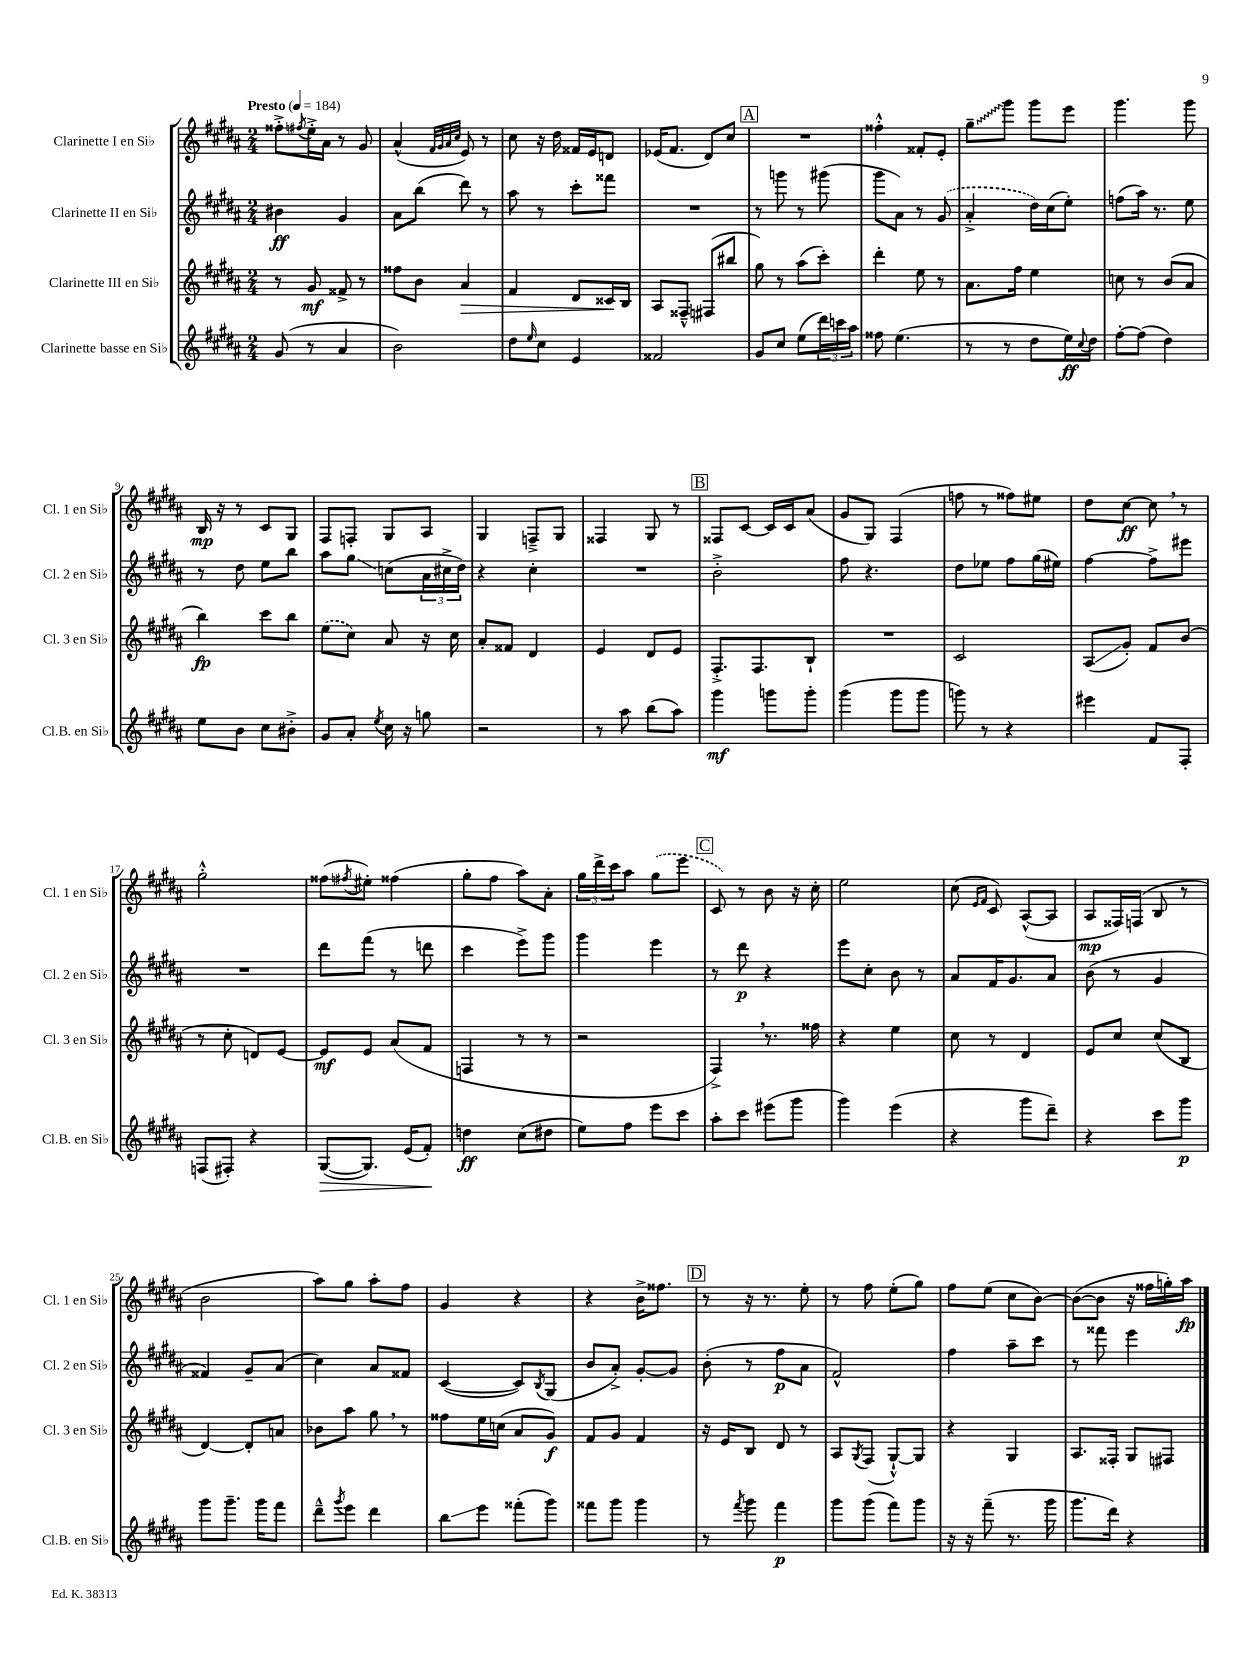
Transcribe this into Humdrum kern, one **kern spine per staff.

**kern	**kern	**kern	**kern
*staff4	*staff3	*staff2	*staff1
*clefG2	*clefG2	*clefG2	*clefG2
*k[f#c#g#d#a#]	*k[f#c#g#d#a#]	*k[f#c#g#d#a#]	*k[f#c#g#d#a#]
*M2/4	*M2/4	*M2/4	*M2/4
*MM184	*MM184	*MM184	*MM184
(8g#/	8r	4b#\	8ff##'^\L
.	.	.	8qff#/
8r	8g#/	.	16ee'^\L
.	.	.	16a#\JJ
4a#/	8f##^/	4g#/	8r
.	8r	.	8g#/
=	=	=	=
2b\)	8ff##\L	8a#\L	(4a#^^/
.	8b\J	(8bb\J	.
.	.	.	32qqf#/LLL
.	.	.	32qqg#/
.	.	.	32qqa#/
.	.	.	32qqcc#/JJJ
.	4a#/	8ddd#\)	8e/)
.	.	8r	8r
=	=	=	=
8dd#\L	4f#/	8aa#\	8cc#\
16qqee/	.	.	.
8cc#\J	.	8r	16r
.	.	.	16dd#\
4e/	8d#/L	8ccc#'\L	16f##/LL
.	.	.	16e/J
.	16c##/L	8fff##\J	8d/J
.	16B/JJ	.	.
=	=	=	=
2f##/	8A#/L	2r	(16e-/LK
.	.	.	8.f#/J
.	8F##~^^/J	.	.
.	(8F#/L	.	8d#/L)
.	8bb#/J	.	8cc#/J
=	=	=	=
8g#/L	8gg#\)	8r	2r
8cc#/J	8r	8ggg\	.
(8ee\L	(8aa#\L	8r	.
24ddd#\L)	8ccc#'\J)	(8ggg#\	.
24ccc\	.	.	.
24aa#\JJ	.	.	.
=	=	=	=
8ff##\	4ddd#'\	8ggg#\L	4ff##'^^\
(4.ee\	.	8a#\J)	.
.	8ee\	8r	8f##'/L
.	8r	(8g#/	8e'/J
=	=	=	=
8r	8.a#\L	4a#'^/	8gg#~\L
8r	.	.	8ggg#\J
.	16ff#\Jk	.	.
8dd#\L	4ee\	16dd#\LL)	8ggg#\L
.	.	(16cc#\J	.
16ee\L)	.	8ee'\J)	8eee\J
8qqcc#/	.	.	.
16dd#\JJ	.	.	.
=	=	=	=
[8ff#'\L	8cc\	(8ff\L	4.ggg#\
(8ff#\]J	8r	16aa#\Jk)	.
.	.	8.r	.
4dd#\)	(8b/L	.	.
.	8a#/J	8ee\	8ggg#\
=	=	=	=
8ee\L	4bb\)	8r	16B/
.	.	.	16r
8b\J	.	8dd#\	8r
8cc#\L	8ccc#\L	8ee\L	8c#/L
8b#'^\J	8bb\J	8bb\J	8G#/J
=	=	=	=
8g#/L	(8ee\L	8aa#\L	8F#/L
8a#'/J	8cc#\J)	8gg#\J	8F'/J
8qee/	.	.	.
16cc#\	8a#/	(8cc\L	8G#/L
16r	.	.	.
8gg\	16r	24a#\L	8A#/J
.	.	24cc#^\	.
.	16cc#\	.	.
.	.	24dd#\JJ)	.
=	=	=	=
2r	8a#'/L	4r	4G#/
.	8f##/J	.	.
.	4d#/	4cc#'\	8F~^/L
.	.	.	8G#/J
=	=	=	=
8r	4e/	2r	4F##/
8aa#\	.	.	.
(8bb\L	8d#/L	.	8G#/
8aa#\J)	8e/J	.	8r
=	=	=	=
4ggg#\	8.F#'^/L	2b'^\	8F##/L
.	.	.	[8c#/J
.	8.F#/	.	.
8ggg\L	.	.	16c#/]LL
.	.	.	16c#/J
8ggg'\J	8B`/J	.	(8a#/J
=	=	=	=
(4ggg#\	2r	8ff#\	8g#/L
.	.	4.r	8G#/J)
8ggg#\L	.	.	(4F#/
8ggg#\J	.	.	.
=	=	=	=
8ggg\)	2c#/	8dd#\L	8ff\
8r	.	8ee-\J	8r
4r	.	8ff#\L	8ff##\L)
.	.	(16gg#\L	8ee#\J
.	.	16ee#\JJ)	.
=	=	=	=
4eee#\	(8A#/L	[4ff#\	8dd#\L
.	8g#'/J)	.	[8cc#\J
8f#/L	8f#/L	8ff#^\]L	8cc#\]
8F#'/J	(8b/J	8eee#\J	8r
=	=	=	=
(8F/L	8r	2r	2gg#'^^\
8F#'/J)	8cc#'\	.	.
4r	8d/L)	.	.
.	[8e/J	.	.
=	=	=	=
([8G#/L	8e/]L	8ddd#\L	(8ff##\L
.	.	.	8qff#/
8.G#/]J)	8e/J	(8fff#\J	8ee#'\J)
.	(8a#/L	8r	(4ff##\
(16e/LK	.	.	.
8f#'/J)	8f#/J	8ddd\	.
=	=	=	=
4dd\	4F/	4ccc#\	8gg#'\L
.	.	.	8ff#\J
(8cc#\L	8r	8eee^\L)	8aa#\L)
8dd#\J	8r	8ggg#\J	8a#'\J
=	=	=	=
8ee\L)	2r	4ggg#\	24gg#\LL
.	.	.	24ddd#^\
.	.	.	24ccc#\J
8ff#\J	.	.	8aa#\J
8eee\L	.	4eee\	(8gg#\L
8ccc#\J	.	.	8eee\J
=	=	=	=
8aa#'\L	4F#^/)	8r	8c#/)
8ccc#\J	.	8ddd#\	8r
(8eee#\L	8.r	4r	8b\
8ggg#\J	.	.	16r
.	16ff##\	.	16cc#'\
=	=	=	=
4ggg#\)	4r	8eee\L	2ee\
.	.	8cc#'\J	.
(4eee\	4ee\	8b\	.
.	.	8r	.
=	=	=	=
4r	8cc#\	8a#/L	(8cc#\
.	.	.	16qqe/LL
.	.	.	16qqf#/JJ
.	8r	16f#/K	8c#/)
.	.	8.g#/	.
8ggg#\L	4d#/	.	([8A#^^/L
8ddd#~\J)	.	8a#/J	8A#/]J
=	=	=	=
4r	8e/L	(8b\	8A#/L
.	8cc#/J	8r	16F##/L)
.	.	.	(16F/JJ
8ccc#\L	(8cc#/L	4g#/	8B/
8ggg#\J	8B/J	.	8r
=	=	=	=
8ggg#\L	[4d#/)	4f##/)	2b\
8.ggg#~\J	.	.	.
.	8d#'/]L	8g#~/L	.
16ggg#\LK	.	.	.
8fff#\J	8a/J	(8a#/J	.
=	=	=	=
8ddd#~^^\L	8b-\L	4cc#\)	8aa#\L)
8qggg#/	.	.	.
8eee\J	8aa#\J	.	8gg#\J
4ddd#\	8gg#\	8a#/L	8aa#'\L
.	8r	8f##/J	8ff#\J
=	=	=	=
8bb\L	8ff##\L	([4c#/	4g#/
8eee\J	16ee\L	.	.
.	(16cc\JJ	.	.
(8fff##'\L	8a#/L	8c#/]L)	4r
.	.	8qB/	.
8ggg#\J)	8g#/J)	(8G#/J	.
=	=	=	=
8fff##\L	8f#/L	8b/L	4r
8ggg#\J	8g#/J	8a#'^/J)	.
4ggg#\	4f#/	[8g#'/L	16b^\LK
.	.	.	8.ff##\J
.	.	8g#/]J	.
=	=	=	=
8r	16r	(8b'\	8r
.	16e/LK	.	.
8qfff#/	.	.	.
8ggg#\	8B/J	8r	16r
.	.	.	8.r
4fff#\	8d#/	8ff#\L	.
.	8r	8a#\J	8ee'\
=	=	=	=
8ggg#\L	8A#/L	2f#^^/)	8r
.	8qG#/	.	.
(8ggg#\J	(8F#/J	.	8ff#\
8fff#\L)	[8G#`^^/L)	.	(8ee'\L
8ggg#\J	8G#/]J	.	8gg#\J)
=	=	=	=
16r	4r	4ff#\	8ff#\L
16r	.	.	.
(8fff#~\	.	.	(8ee\J
8.r	4G#/	8aa#~\L	8cc#\L
.	.	8ccc#\J	[8b\J)
16ggg#\	.	.	.
=	=	=	=
8.ggg#\L	8.A#/L	8r	(8b\_L
.	.	8fff##\	8b\]J
16ddd#\Jk)	16F##'/Jk	.	.
4r	8G#/L	4eee\	16r
.	.	.	16ff##\LL
.	8F#/J	.	16gg'\)
.	.	.	16aa#\JJ
==	==	==	==
*-	*-	*-	*-
